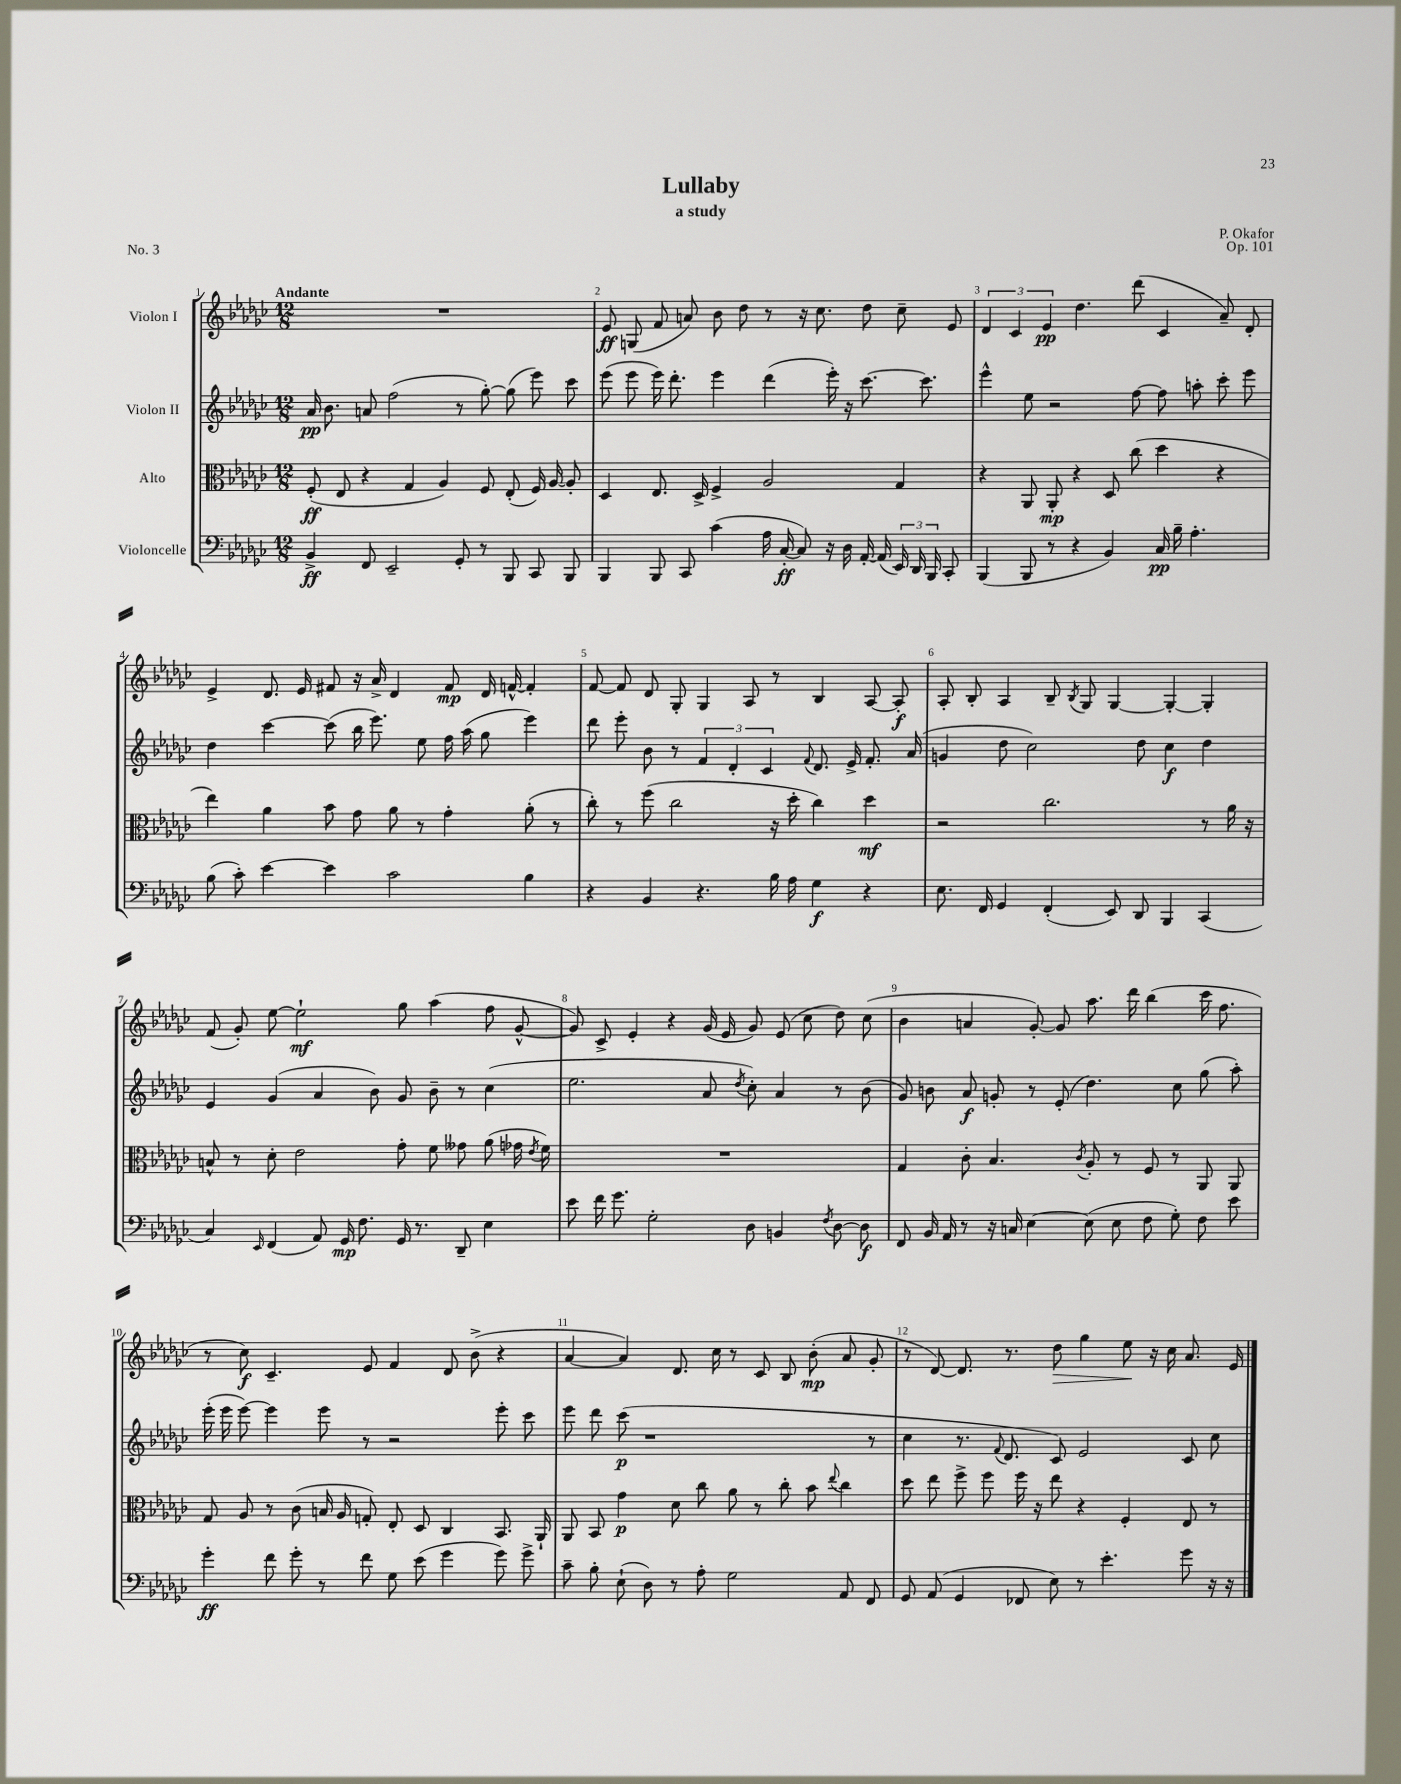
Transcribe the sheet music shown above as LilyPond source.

\header { title = "Lullaby" composer = "P. Okafor" subtitle = "a study" opus = "Op. 101" piece = "No. 3" }
<<
\new StaffGroup <<
\new Staff = "s0" \with { instrumentName = "Violon I" } {
    \clef treble \key ges \major \numericTimeSignature \time 12/8 \tempo "Andante"
    \autoBeamOff R1. |
    ees'8\ff g8( f'8 a'8) bes'8 des''8 r8 r16 ces''8. des''8 ces''8-- ees'8 |
    \tuplet 3/2 { des'4 ces'4 ees'4\pp } des''4. des'''8( ces'4 aes'8--) des'8-. |
    ees'4-> des'8. ees'16 fis'8 r16 aes'16-> des'4 fis'8\mp des'16 f'16~-^ f'4-. |
    f'8~ f'8 des'8 ges8-. ges4 aes8 r8 bes4 aes8~ aes8-.\f |
    aes8-. bes8-. aes4 bes8-- \acciaccatura { bes8 } ges8 ges4~ ges4~-. ges4-. |
    f'8( ges'8-.) ees''8~ ees''2-!\mf ges''8 aes''4( f''8 ges'8~-^ |
    ges'8) ces'8-> ees'4-. r4 ges'16( ees'16 ges'8) ees'8( ces''8 des''8) ces''8( |
    bes'4 a'4 ges'8~-.) ges'8 aes''8. des'''16 bes''4( ces'''16 f''8. |
    r8 ces''8\f) ces'4.-- ees'8 f'4 des'8 bes'8->( r4 |
    aes'4~ aes'4) des'8. ces''16 r8 ces'8 bes8 bes'8-.\mp( aes'8 ges'8-. |
    r8 des'8~) des'8. r8. des''8\> ges''4 ees''8\! r16 ces''16 aes'8. ees'16 \bar "|." |
}
\new Staff = "s1" \with { instrumentName = "Violon II" } {
    \clef treble \key ges \major \numericTimeSignature \time 12/8
    \autoBeamOff aes'16\pp bes'8. a'8 f''2( r8 ges''8~-.) ges''8( ees'''8) ces'''8 |
    ees'''8( ees'''8 ees'''16) des'''8.-. ees'''4 des'''4( ees'''16-.) r16 ces'''8.~ ces'''8. |
    ees'''4-^ ees''8 r2 f''8~ f''8 a''8-. ces'''8-. ees'''8 |
    des''4 ces'''4~ ces'''8( bes''16 ees'''8.) ees''8 f''16 aes''16( ges''8 ees'''4) |
    des'''8 ees'''8-. bes'8 r8 \tuplet 3/2 { f'4 des'4-. ces'4 } \appoggiatura { f'8 } des'8. ees'16-> f'8.-. aes'16( |
    g'4 des''8 ces''2) des''8 ces''4\f des''4 |
    ees'4 ges'4( aes'4 bes'8) ges'8 bes'8-- r8 ces''4( |
    ees''2. aes'8 \acciaccatura { des''8 } ces''8-.) aes'4 r8 bes'8( |
    ges'8) b'8 aes'8\f g'8-. r8 ees'8-.( des''4.) ces''8 ges''8( aes''8-.) |
    ees'''16-.( ees'''16 ees'''8~) ees'''4 ees'''8 r8 r2 ees'''8-. ces'''8 |
    ees'''8 des'''8 ces'''8\p( r1 r8 |
    ces''4 r8. \appoggiatura { f'8 } des'8. ces'8) ees'2 ces'8 ces''8 \bar "|." |
}
\new Staff = "s2" \with { instrumentName = "Alto" } {
    \clef alto \key ges \major \numericTimeSignature \time 12/8
    \autoBeamOff f8-.\ff( ees8 r4 ges4 aes4) f8 ees8-.( f16) aes16~ aes8-. |
    des4 ees8. des16-> f4-> aes2 ges4 |
    r4 aes,8 aes,8-.\mp r4 des8 ces''8( des''4 r4 |
    ees''4) aes'4 bes'8 ges'8 aes'8 r8 ges'4-. aes'8-.( r8 |
    ces''8-.) r8 f''8( ces''2 r16 des''16-. ces''4) des''4\mf |
    r2 ces''2. r8 aes'16 r16 |
    b8-^ r8 des'8-. ees'2 ges'8-. f'8 geses'8 aes'8( ges'16 \acciaccatura { ees'8 } f'16) |
    R1. |
    ges4 ces'8-. bes4. \acciaccatura { ces'8 } aes8-. r8 f8 r8 aes,8 aes,8 |
    ges8 aes8 r8 ces'8( b16 aes16 g8-.) ees8-. des8 ces4 bes,8. aes,16-! |
    aes,8 bes,8 ges'4\p des'8 ces''8 aes'8 r8 ces''8-. bes'8 \appoggiatura { ees''8 } ces''4 |
    des''8 ees''8 f''8-> f''8 f''16 r16 ees''8 r4 f4-. ees8 r8 \bar "|." |
}
\new Staff = "s3" \with { instrumentName = "Violoncelle" } {
    \clef bass \key ges \major \numericTimeSignature \time 12/8
    \autoBeamOff bes,4->\ff f,8 ees,2-- ges,8-. r8 bes,,8 ces,8 bes,,8 |
    bes,,4 bes,,8 ces,8 ces'4( aes16 ces16~-.\ff ces8) r16 des16 aes,16~-. aes,16( \tuplet 3/2 { ees,16) des,16 bes,,16 } ces,8-. |
    bes,,4( bes,,8 r8 r4 bes,4) ces16\pp bes16-- aes4.-. |
    bes8( ces'8-.) ees'4~ ees'4 ces'2 bes4 |
    r4 bes,4 r4. bes16 aes16 ges4\f r4 |
    ees8. f,16 ges,4 f,4-.( ees,8) des,8 bes,,4 ces,4( |
    ces4) \grace { ees,16 } f,4( aes,8) ges,16\mp f8. ges,16 r8. des,8-- ees4 |
    ees'8 f'16 ges'8. ges2-. des8 b,4 \acciaccatura { f8 } des8~ des8\f |
    f,8 bes,16 aes,16 r8 r16 c16 ees4~ ees8( ees8 f8 ges8-.) f8 ees'8 |
    ges'4-.\ff f'8 ges'8-. r8 f'8 ges8 ees'8( ges'4 ges'8) ges'8-> |
    ces'8-- bes8-. ees8-!( des8) r8 aes8-. ges2 aes,8 f,8 |
    ges,8 aes,8( ges,4 fes,8 ees8) r8 ees'4.-. ges'8 r16 r16 \bar "|." |
}
>>
>>
\layout { \context { \Score \override BarNumber.break-visibility = ##(#f #t #t) barNumberVisibility = #all-bar-numbers-visible } }
